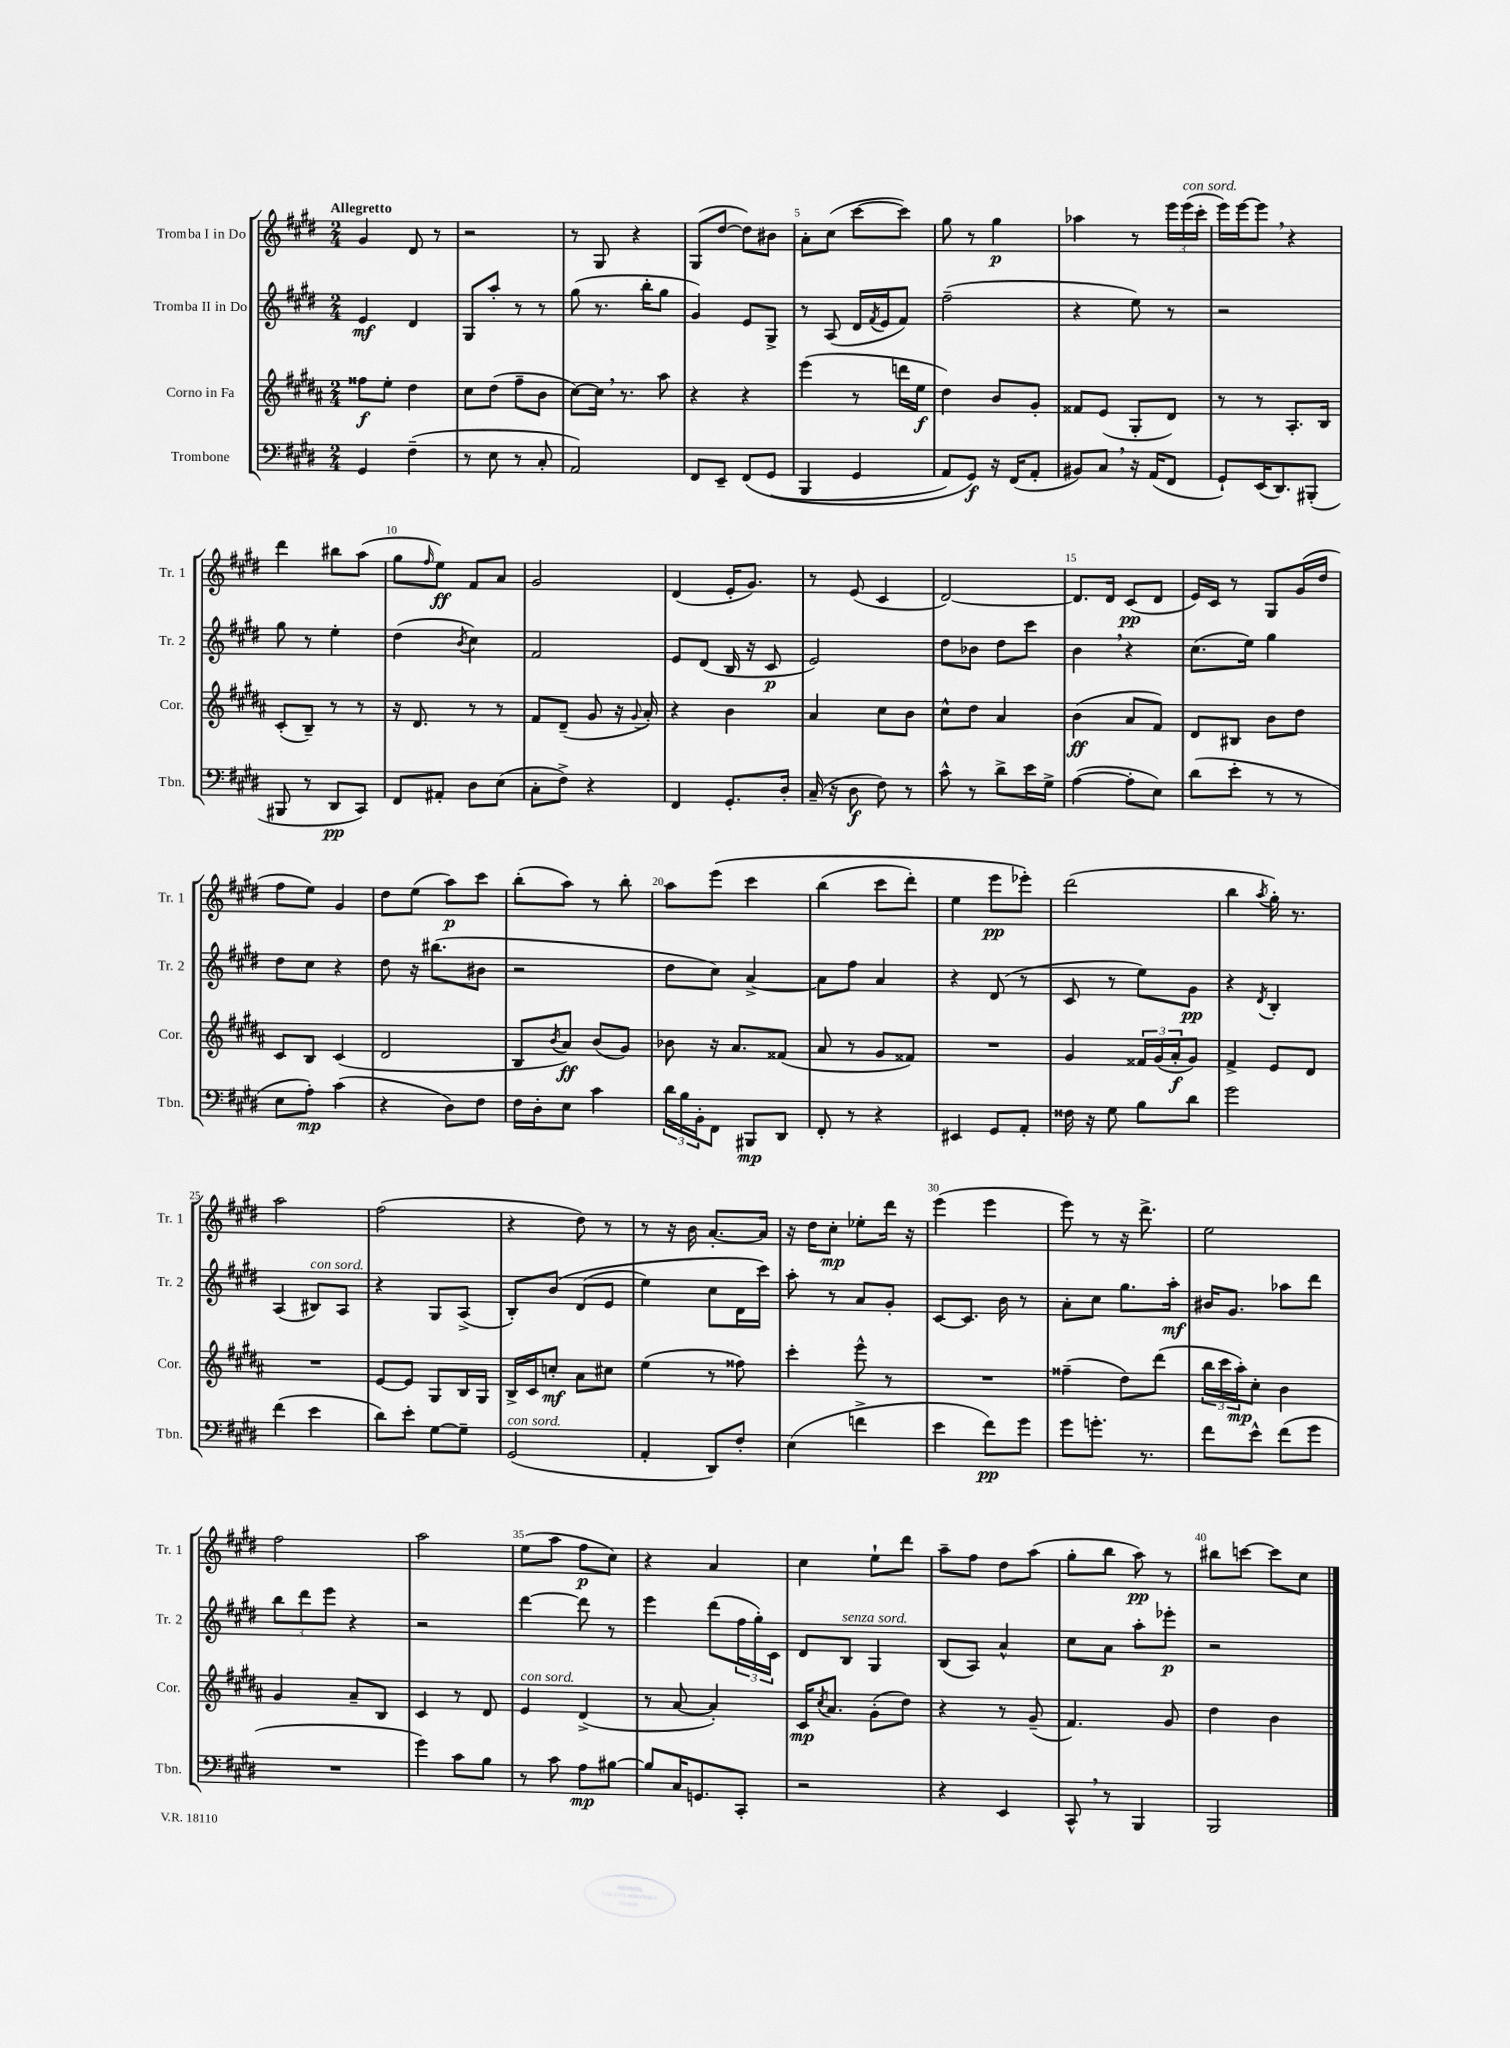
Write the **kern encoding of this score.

**kern	**dynam	**kern	**dynam	**kern	**dynam	**kern	**dynam
*part4	*part4	*part3	*part3	*part2	*part2	*part1	*part1
*staff4	*staff4	*staff3	*staff3	*staff2	*staff2	*staff1	*staff1
*I"Trombone	*	*I"Corno in Fa	*	*I"Tromba II in Do	*	*I"Tromba I in Do	*
*I'Tbn.	*	*I'Cor.	*	*I'Tr. 2	*	*I'Tr. 1	*
*clefF4	*	*clefG2	*	*clefG2	*	*clefG2	*
*k[f#c#g#d#]	*	*k[f#c#g#d#a#]	*	*k[f#c#g#d#]	*	*k[f#c#g#d#]	*
*M2/4	*	*M2/4	*	*M2/4	*	*M2/4	*
=1	=1	=1	=1	=1	=1	=1	=1
!	!	!	!	!	!	!LO:TX:a:B:t=Allegretto	!
4GG#/	.	8ff##X\L	f	4e/	mf	4g#/	.
.	.	8ee'\J	.	.	.	.	.
(4F#~\	.	4dd#\	.	4d#/	.	8d#/	.
.	.	.	.	.	.	8r	.
=2	=2	=2	=2	=2	=2	=2	=2
8r	.	8cc#\L	.	8G#/L	.	2r	.
8E\	.	(8dd#\J	.	8aa'/J	.	.	.
8r	.	8ff#~\L	.	8r	.	.	.
8C#'/	.	8b\J	.	8r	.	.	.
=3	=3	=3	=3	=3	=3	=3	=3
2AA/)	.	[8cc#\L)	.	(8gg#\	.	8r	.
.	.	16cc#,\Jk]	.	8.r	.	8G#/	.
.	.	8.r	.	.	.	.	.
.	.	.	.	.	.	4r	.
.	.	.	.	16bb'\KL	.	.	.
.	.	8aa#\	.	8gg#\J	.	.	.
=4	=4	=4	=4	=4	=4	=4	=4
8FF#/L	.	4r	.	4g#/)	.	(8G#/L	.
8EE~/J	.	.	.	.	.	[8dd#/J	.
(8FF#/L	.	4r	.	8e/L	.	8dd#\L])	.
(8GG#/J	.	.	.	8G#^/J	.	8b#X\J	.
=5	=5	=5	=5	=5	=5	=5	=5
4BBB/	.	(4eee\	.	8r	.	8a'\L	.
.	.	.	.	(8A/	.	(8cc#\J	.
4GG#/	.	8r	.	16d#/LL	.	[8ccc#\L	.
.	.	.	.	8qf#/	.	.	.
.	.	.	.	16e/J	.	.	.
.	.	16dddn\LL	.	8f#/J)	.	8ccc#\J])	.
.	.	16ee\JJ	f	.	.	.	.
=6	=6	=6	=6	=6	=6	=6	=6
8AA/L)	.	4dd#\)	.	(2ff#~\	.	8gg#\	.
8GG#/J)	f	.	.	.	.	8r	.
16r	.	8b/L	.	.	.	4gg#\	p
(16FF#/KL	.	.	.	.	.	.	.
8AA'/J	.	8g#'/J	.	.	.	.	.
=7	=7	=7	=7	=7	=7	=7	=7
8BB#X/L)	.	8f##X/L	.	4r	.	4aa-X\	.
8C#,/J	.	(8e/J	.	.	.	.	.
16r	.	8G#'/L	.	8ee\)	.	8r	.
(16AA/KL	.	.	.	.	.	.	.
8FF#/J	.	8d#/J)	.	8r	.	24eee\LL	.
!	!	!	!	!	!	!LO:TX:a:i:t=con sord.	!
.	.	.	.	.	.	(24eee\	.
.	.	.	.	.	.	24ccc#'\JJ	.
=8	=8	=8	=8	=8	=8	=8	=8
8GG#`/L)	.	8r	.	2r	.	16eee\LL)	.
.	.	.	.	.	.	[16eee\J	.
(16EE/K	.	8r	.	.	.	8eee,\J]	.
8.DD#/)	.	.	.	.	.	.	.
.	.	8.A#'/L	.	.	.	4r	.
(8BBB#X'/J	.	.	.	.	.	.	.
.	.	16B/Jk	.	.	.	.	.
!!LO:LB:g=z
=9	=9	=9	=9	=9	=9	=9	=9
8BBB#X/	.	(8c#'/L	.	8gg#\	.	4ddd#\	.
8r	.	8B~/J)	.	8r	.	.	.
8DD#/L	pp	8r	.	4ee'\	.	8bb#X\L	.
8CC#/J)	.	8r	.	.	.	(8aa\J	.
=10	=10	=10	=10	=10	=10	=10	=10
8FF#/L	.	16r	.	(4dd#\	.	8gg#\L	.
.	.	8.d#/	.	.	.	.	.
.	.	.	.	.	.	16qqff#/	.
8AA#X'/J	.	.	.	.	.	8ee\J)	ff
.	.	.	.	8qb/	.	.	.
8D#\L	.	8r	.	4cc#\)	.	8f#/L	.
(8E\J	.	8r	.	.	.	8a/J	.
=11	=11	=11	=11	=11	=11	=11	=11
8C#'\L	.	8f#/L	.	2f#/	.	2g#/	.
8F#^\J)	.	(8d#~/J	.	.	.	.	.
4r	.	8g#/	.	.	.	.	.
.	.	16r	.	.	.	.	.
.	.	8qqg#/	.	.	.	.	.
.	.	16a#'/)	.	.	.	.	.
=12	=12	=12	=12	=12	=12	=12	=12
4FF#/	.	4r	.	8e/L	.	(4d#/	.
.	.	.	.	(8d#/J	.	.	.
8.GG#'/L	.	4b\	.	16B/	.	16e'/KL	.
.	.	.	.	16r	.	8.g#/J)	.
.	.	.	.	8c#/	p	.	.
16D#'/Jk	.	.	.	.	.	.	.
=13	=13	=13	=13	=13	=13	=13	=13
(16C#~/	.	4a#/	.	2e/)	.	8r	.
16r	.	.	.	.	.	.	.
8D#\	f	.	.	.	.	(8e/	.
8F#\)	.	8cc#\L	.	.	.	4c#/	.
8r	.	8b\J	.	.	.	.	.
=14	=14	=14	=14	=14	=14	=14	=14
8c#^^\	.	8cc#^^\L	.	8dd#\L	.	[2d#/)	.
8r	.	8dd#\J	.	8b-X\J	.	.	.
8d#^\L	.	4a#/	.	8dd#\L	.	.	.
16e\L	.	.	.	8ccc#\J	.	.	.
16G#^\JJ	.	.	.	.	.	.	.
=15	=15	=15	=15	=15	=15	=15	=15
([4A\	.	(4b\	ff	4b,\	.	8.d#/L]	.
.	.	.	.	.	.	16d#/Jk	.
8A'\L]	.	8a#/L	.	4r	.	(8c#/L	pp
8E\J)	.	8f#/J)	.	.	.	8d#/J	.
=16	=16	=16	=16	=16	=16	=16	=16
(8d#\L	.	8d#/L	.	(8.cc#\L	.	16e/LL)	.
.	.	.	.	.	.	16c#/JJ	.
8e'\J	.	8B#X/J	.	.	.	8r	.
.	.	.	.	16ee\Jk)	.	.	.
8r	.	8b\L	.	4gg#\	.	8G#/L	.
8r	.	8dd#\J	.	.	.	(16g#/L	.
.	.	.	.	.	.	16dd#/JJ	.
!!LO:LB:g=z
=17	=17	=17	=17	=17	=17	=17	=17
8E\L	.	8c#/L	.	8dd#\L	.	8ff#\L	.
8A'\J)	mp	8B/J	.	8cc#\J	.	8ee\J)	.
(4c#\	.	(4c#/	.	4r	.	4g#/	.
=18	=18	=18	=18	=18	=18	=18	=18
4r	.	2d#/	.	8dd#\	.	8dd#\L	.
.	.	.	.	16r	.	(8ee\J	.
.	.	.	.	(8.bb#X\L	.	.	.
8D#\L)	.	.	.	.	.	8aa\L)	p
8F#\J	.	.	.	8b#X\J	.	8ccc#\J	.
=19	=19	=19	=19	=19	=19	=19	=19
16F#\LL	.	8B/L	.	2r	.	(8bb'\L	.
16D#'\J	.	.	.	.	.	.	.
.	.	8qb/	.	.	.	.	.
8E\J	.	8a#/J)	ff	.	.	8aa\J)	.
4c#\	.	(8b/L	.	.	.	8r	.
.	.	8g#/J)	.	.	.	8bb'\	.
=20	=20	=20	=20	=20	=20	=20	=20
24d#\LL	.	8b-X\	.	8dd#\L	.	8aa\L	.
24B\	.	.	.	.	.	.	.
24BB'\J	.	.	.	.	.	.	.
8FF#\J	.	16r	.	8cc#\J)	.	(8eee\J	.
.	.	8.a#/L	.	.	.	.	.
8BBB#X/L	mp	.	.	[4a^/	.	4ccc#\	.
8DD#/J	.	(8f##X/J	.	.	.	.	.
=21	=21	=21	=21	=21	=21	=21	=21
8FF#'/	.	8a#/	.	8a\L]	.	(4bb\	.
8r	.	8r	.	8ff#\J	.	.	.
4r	.	8g#/L	.	4a/	.	8ccc#\L	.
.	.	8f##X/J)	.	.	.	8ddd#'\J)	.
=22	=22	=22	=22	=22	=22	=22	=22
4EE#X/	.	2r	.	4r	.	4ee\	.
8GG#/L	.	.	.	(8d#/	.	8eee\L	pp
8AA'/J	.	.	.	8r	.	8eee-X'\J)	.
=23	=23	=23	=23	=23	=23	=23	=23
16F##X\	.	4g#/	.	8c#/	.	(2ddd#\	.
16r	.	.	.	.	.	.	.
8G#\	.	.	.	8r	.	.	.
8B\L	.	24f##X/LL	.	8ee\L)	.	.	.
.	.	(24g#/	.	.	.	.	.
.	.	24a#'/J	f	.	.	.	.
8d#\J	.	8g#/J)	.	8g#\J	pp	.	.
=24	=24	=24	=24	=24	=24	=24	=24
2g#\	.	4f#^/	.	4r	.	4bb\	.
.	.	.	.	8qd#/	.	8qaa/	.
.	.	8e/L	.	4B'/	.	16gg#'\)	.
.	.	.	.	.	.	8.r	.
.	.	8d#/J	.	.	.	.	.
!!LO:LB:g=z
=25	=25	=25	=25	=25	=25	=25	=25
(4f#\	.	2r	.	(4A/	.	2aa\	.
!	!	!	!	!LO:TX:a:i:t=con sord.	!	!	!
4e\	.	.	.	8B#X/L)	.	.	.
.	.	.	.	8A/J	.	.	.
=26	=26	=26	=26	=26	=26	=26	=26
8d#\L)	.	[8e/L	.	4r	.	(2ff#\	.
8e'\J	.	8e/J]	.	.	.	.	.
[8G#\L	.	8G#/L	.	8G#/L	.	.	.
8G#~\J]	.	16B/L	.	(8A^/J	.	.	.
.	.	16G#/JJ	.	.	.	.	.
=27	=27	=27	=27	=27	=27	=27	=27
!LO:TX:a:i:t=con sord.	!	!	!	!	!	!	!
(2GG#/	.	16B^/LL	.	8B'/L)	.	4r	.
.	.	16c#/J	.	.	.	.	.
.	.	8ccn'/J	mf	(8b/J	.	.	.
.	.	8a#\L	.	(8d#/L	.	8dd#\)	.
.	.	8cc#X\J	.	8e/J	.	8r	.
=28	=28	=28	=28	=28	=28	=28	=28
4AA'/	.	(4ee\	.	4ee\)	.	8r	.
.	.	.	.	.	.	16r	.
.	.	.	.	.	.	16b\	.
8DD#/L)	.	8r	.	8cc#\L	.	[8.a'/L	.
8F#'/J	.	8ff##X\)	.	16d#\L	.	.	.
.	.	.	.	16ccc#\JJ)	.	16a/Jk]	.
=29	=29	=29	=29	=29	=29	=29	=29
(4E\	.	4ccc#'\	.	8aa'\	.	16r	.
.	.	.	.	.	.	16dd#\KL	.
.	.	.	.	8r	.	8cc#'\J	mp
4fn^\	.	8eee^^\	.	8a/L	.	8ee-X'\L	.
.	.	8r	.	8g#'/J	.	16ddd#\Jk	.
.	.	.	.	.	.	16r	.
=30	=30	=30	=30	=30	=30	=30	=30
4e\	.	2r	.	[8c#/L	.	(4eee\	.
.	.	.	.	8.c#/J]	.	.	.
8f#\L)	pp	.	.	.	.	4eee\	.
.	.	.	.	16b\	.	.	.
8g#\J	.	.	.	8r	.	.	.
=31	=31	=31	=31	=31	=31	=31	=31
8g#\L	.	(4ff##X~\	.	8a'\L	.	8eee\)	.
8.gn'\J	.	.	.	8cc#\J	.	8r	.
.	.	8dd#\L)	.	8.gg#\L	.	16r	.
8.r	.	.	.	.	.	8.ddd#^\	.
.	.	(8ddd#\J	.	.	.	.	.
.	.	.	.	16aa'\Jk	mf	.	.
=32	=32	=32	=32	=32	=32	=32	=32
8f#\L	.	24bb\LL	.	16b#X/KL	.	2ee\	.
.	.	24ccc#\	.	.	.	.	.
.	.	.	.	8.g#/J	.	.	.
.	.	24aa#'\J)	mp	.	.	.	.
8e^^\J	.	8cc#'\J	.	.	.	.	.
(8f#\L	.	4b\	.	8aa-X\L	.	.	.
8g#\J	.	.	.	8ddd#\J	.	.	.
!!LO:LB:g=z
=33	=33	=33	=33	=33	=33	=33	=33
2r	.	4g#/	.	12bb\L	.	2ff#\	.
.	.	.	.	12ddd#\	.	.	.
.	.	.	.	12eee\J	.	.	.
.	.	8a#~/L	.	4r	.	.	.
.	.	8B/J	.	.	.	.	.
=34	=34	=34	=34	=34	=34	=34	=34
4g#\)	.	4c#/	.	2r	.	2aa\	.
8c#\L	.	8r	.	.	.	.	.
8B\J	.	8d#/	.	.	.	.	.
=35	=35	=35	=35	=35	=35	=35	=35
!	!	!LO:TX:a:i:t=con sord.	!	!	!	!	!
8r	.	4e/	.	[4ddd#\	.	(8ee\L	.
8c#\	.	.	.	.	.	8aa\J	.
8A\L	mp	(4d#^/	.	8ddd#\]	.	8ff#\L	p
[8B#X\J	.	.	.	8r	.	8cc#\J)	.
=36	=36	=36	=36	=36	=36	=36	=36
8B#/L]	.	8r	.	4eee\	.	4r	.
16C#/K	.	[8a#/	.	.	.	.	.
8.GGn/	.	.	.	.	.	.	.
.	.	4a#'/])	.	(8ddd#\L	.	4a/	.
8CC#'/J	.	.	.	24ff#\L	.	.	.
.	.	.	.	24gg#'\)	.	.	.
.	.	.	.	24c#\JJ	.	.	.
=37	=37	=37	=37	=37	=37	=37	=37
2r	.	16c#/KL	mp	8d#/L	.	4cc#\	.
.	.	8qcc#/	.	.	.	.	.
.	.	8.a#/J	.	.	.	.	.
!	!	!	!	!LO:TX:a:i:t=senza sord.	!	!	!
.	.	.	.	8B/J	.	.	.
.	.	(8g#'\L	.	4G#/	.	8ee`\L	.
.	.	8dd#\J)	.	.	.	8ddd#\J	.
=38	=38	=38	=38	=38	=38	=38	=38
4r	.	4r	.	(8B/L	.	8aa~\L	.
.	.	.	.	8A/J)	.	8ff#\J	.
4EE/	.	8r	.	4a^^/	.	8dd#\L	.
.	.	(8g#~/	.	.	.	(8aa\J	.
=39	=39	=39	=39	=39	=39	=39	=39
8CC#^^,/	.	4.f#/)	.	8cc#\L	.	8gg#'\L	.
8r	.	.	.	8a\J	.	8bb\J	.
4BBB/	.	.	.	8aa'\L	.	8aa\)	pp
.	.	8g#/	.	8eee-X'\J	p	8r	.
=40	=40	=40	=40	=40	=40	=40	=40
2BBB/	.	4dd#\	.	2r	.	8bb#X\L	.
.	.	.	.	.	.	[8cccn\J	.
.	.	4b\	.	.	.	8ccc\L]	.
.	.	.	.	.	.	8cc#\J	.
==	==	==	==	==	==	==	==
*-	*-	*-	*-	*-	*-	*-	*-
